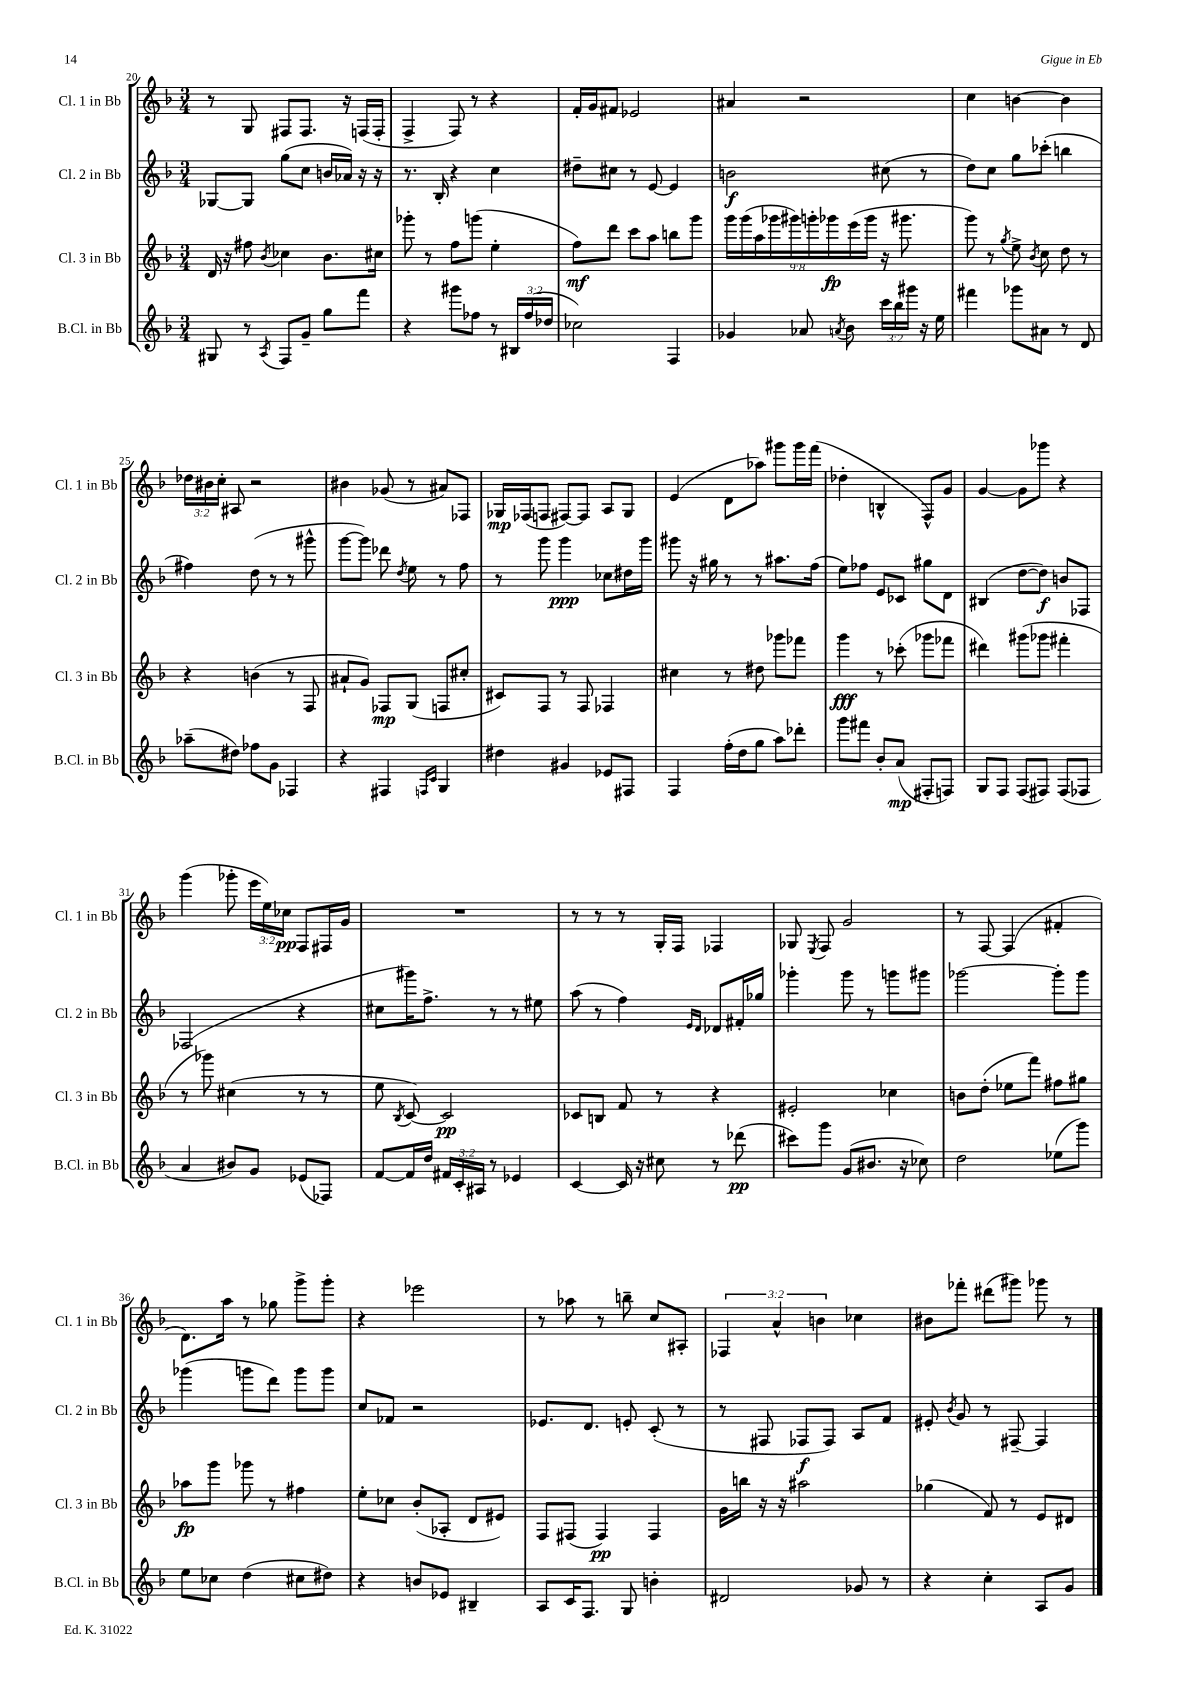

**kern	**kern	**kern	**kern
*staff4	*staff3	*staff2	*staff1
*clefG2	*clefG2	*clefG2	*clefG2
*k[b-]	*k[b-]	*k[b-]	*k[b-]
*M3/4	*M3/4	*M3/4	*M3/4
8G#	16d	[8G-	8r
.	16r	.	.
8r	8ff#	8G-]	8G
8qA	8qb-	.	.
8F	4cc-	(8gg	8F#
8g~	.	8cc	8.F#
8gg	8.b-	16b	.
.	.	16a-)	16r
8fff	.	16r	(16F
.	16cc#	16r	16F'
=	=	=	=
4r	8ggg-'	8.r	4F^
.	8r	.	.
.	.	16B-'	.
8ggg#	8ff	4r	8F)
8ff-	(8ggg	.	8r
8r	4ee'	4cc	4r
24B#	.	.	.
(24ff-	.	.	.
24dd-	.	.	.
=	=	=	=
2cc-)	8ff)	8dd#~	16f'
.	.	.	16g
.	8ddd	8cc#	8f#
.	8ccc	8r	2e-
.	8aa	[8e	.
4F	8bb	4e]	.
.	8ggg	.	.
=	=	=	=
4g-	18ggg	2b	4a#
.	(18ggg	.	.
.	18aa	.	.
.	18ggg-	.	.
.	18ggg#)	.	.
8a-	.	.	2r
.	18ggg'	.	.
.	18ggg-	.	.
8qa	.	.	.
8b-	.	.	.
.	(18eee	.	.
.	18ggg-	.	.
24ccc	16r	(8cc#	.
24bb-	.	.	.
.	8.ggg#	.	.
24ggg#	.	.	.
16r	.	8r	.
16ee	.	.	.
=	=	=	=
4fff#	8ggg)	8dd)	4cc
.	8r	8cc	.
.	8qgg	.	.
8ggg-	8ee^	8gg	[4b
.	8qb-	.	.
8a#	8cc	(8ccc-'	.
8r	8dd	4bb	4b]
8d	8r	.	.
=	=	=	=
(8aa-~	4r	4ff#)	24dd-
.	.	.	24b#
.	.	.	24cc'
8dd#)	.	.	8A#
8ff-	(4b	(8dd	2r
8g	.	8r	.
4F-	8r	8r	.
.	8F	8ggg#^^	.
=	=	=	=
4r	8a#`	[8ggg	4b#
.	8g)	8ggg])	.
4F#	8F-	8ddd-	(8g-
.	.	8qdd	.
.	(8G	8ee	8r
16qqF	.	.	.
16qqc	.	.	.
4G	8F	8r	8a#)
.	8cc#'	8ff	8F-
=	=	=	=
4dd#	8c#)	8r	16G-
.	.	.	(16F-
.	8F	8ggg	8F
4g#	8r	4ggg	[8F#)
.	8F	.	8F#]
8e-	4F-	8cc-	8A
8F#	.	16dd#	8G-
.	.	16ggg	.
=	=	=	=
4F	4cc#	8ggg#	(4e
.	.	16r	.
.	.	16gg#	.
(16ff'	8r	8r	8d
16dd	.	.	.
8gg	8dd#	8r	8aa-)
8aa)	8ggg-	8.aa#	8ggg#
8ddd-'	8fff-	.	16ggg#
.	.	(16ff	(16fff
=	=	=	=
8ggg	4ggg	8ee)	4dd-'
8fff#	.	8ff-	.
8b-'	8r	8e	4B^^
(8a	(8ccc-'	8c-	.
8F#'	8ggg-	8gg#	8F^^)
8F)	8fff-	8d	8g
=	=	=	=
8G	4ddd#)	(4B#	[4g
8F	.	.	.
(8F	(8ggg#	[8dd	8g]
8F#)	8ggg-	8dd])	8ggg-
(8F#	4fff#'	8b	4r
8F-	.	8F-	.
=	=	=	=
4a	8r	(2F-	(4ggg
.	8ggg-)	.	.
8b#)	(4cc#	.	8ggg-'
8g	.	.	24eee
.	.	.	24ee)
.	.	.	24cc-
(8e-	8r	4r	8F
8F-)	8r	.	16F#
.	.	.	16g
=	=	=	=
[8f	8ee	8cc#	2.r
.	8qB-	.	.
16f]	[8c)	16ggg#)	.
16dd	.	8.ff^	.
24f#	2c]	.	.
24c'	.	.	.
24A#	.	.	.
8r	.	8r	.
4e-	.	8r	.
.	.	8ee#	.
=	=	=	=
[4c	8c-	(8aa	8r
.	8B	8r	8r
16c]	8f	4ff)	8r
16r	.	.	.
8cc#	8r	.	16G'
.	.	.	16F
.	.	16qqe	.
.	.	16qqd	.
8r	4r	8d-	4F-
(8ddd-	.	16f#'	.
.	.	16gg-	.
=	=	=	=
8ccc#)	2e#'	4ggg-'	8G-
.	.	.	8qE
8ggg	.	.	8F
(8g	.	8ggg-	2g
8.b#	.	8r	.
.	4cc-	8ggg	.
16r	.	.	.
8cc-)	.	8ggg#	.
=	=	=	=
2dd	8b	[2ggg-	8r
.	(8dd'	.	[8F
.	8ee-	.	(4F]
.	8fff)	.	.
(8ee-	8ff#	8ggg-']	4f#'
8ggg)	8gg#	8ggg-	.
=	=	=	=
8ee	8aa-	(4ggg-	8.d)
8cc-	8ggg	.	.
.	.	.	16aa
(4dd	8ggg-	8ggg	8r
.	8r	8ddd)	8gg-
8cc#	4ff#	8ggg	8ggg^
8dd#)	.	8ggg	8ggg'
=	=	=	=
4r	8ee'	8cc	4r
.	8cc-	8f-	.
8b	(8b-'	2r	2eee-
8e-	8A-'	.	.
4B#~	8d	.	.
.	8e#)	.	.
=	=	=	=
8A	8F	8.e-	8r
16c	(8F#	.	8aa-
8.F	.	8.d	.
.	4F#)	.	8r
8G	.	8e'	8bb~
4b'	4F#	(8c'	8cc
.	.	8r	8A#'
=	=	=	=
2d#	16g	8r	6F-
.	16bb	.	.
.	16r	8F#	.
.	.	.	6a^^
.	16r	.	.
.	2aa#	8F-	.
.	.	.	6b
.	.	8F-)	.
8g-	.	8A	4cc-
8r	.	8f	.
=	=	=	=
4r	(4gg-	8e#'	8b#
.	.	8qb-	.
.	.	8g	8fff-'
4cc'	8f)	8r	(8ddd#
.	8r	[8F#~	8ggg#)
8A	8e	4F#]	8ggg-
8g	8d#	.	8r
==	==	==	==
*-	*-	*-	*-
